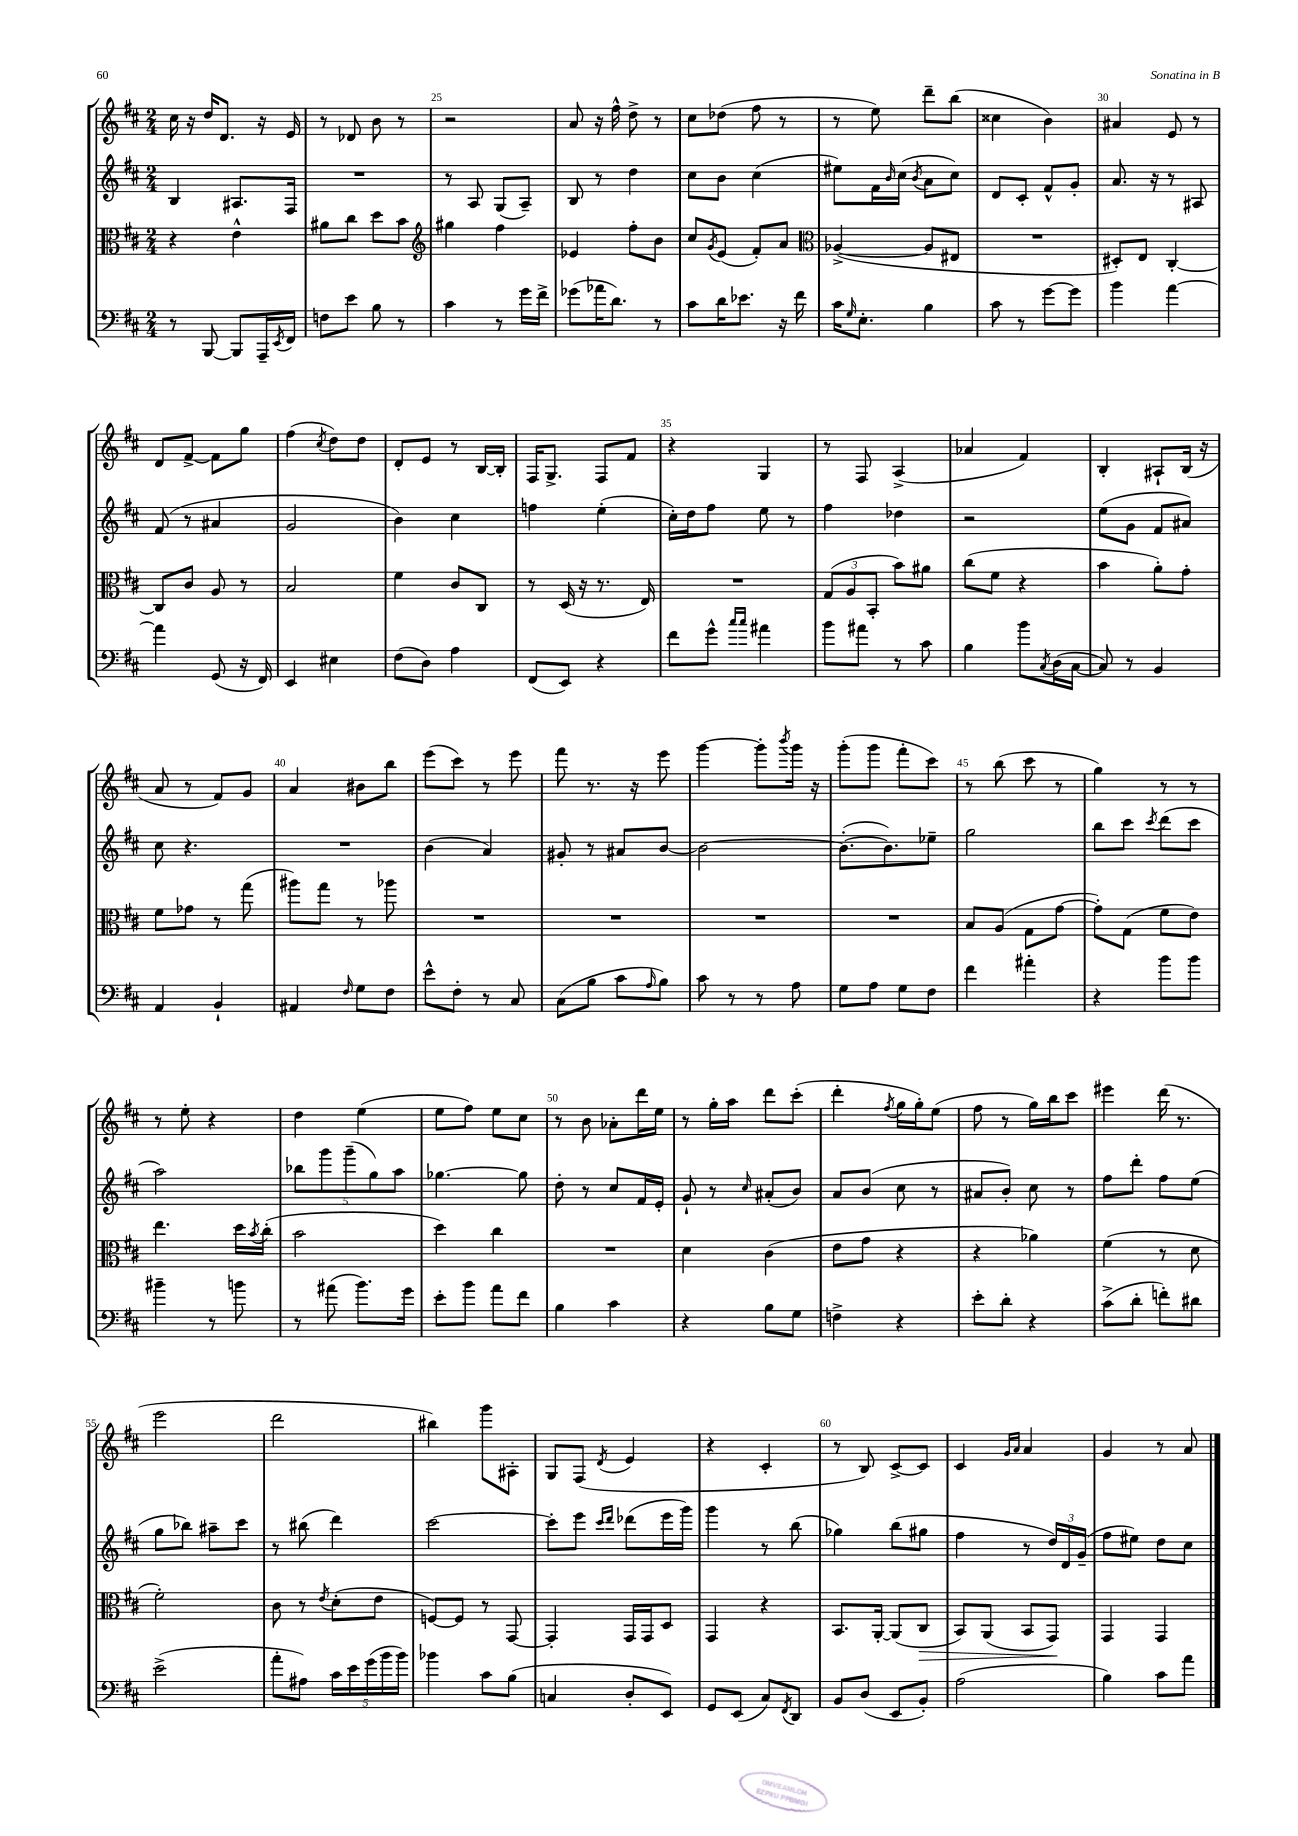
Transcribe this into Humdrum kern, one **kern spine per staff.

**kern	**kern	**kern	**kern
*staff4	*staff3	*staff2	*staff1
*clefF4	*clefC3	*clefG2	*clefG2
*k[f#c#]	*k[f#c#]	*k[f#c#]	*k[f#c#]
*M2/4	*M2/4	*M2/4	*M2/4
8r	4r	4B	16cc#
.	.	.	16r
[8BBB	.	.	16dd
.	.	.	8.d
8BBB]	4e^^	8.A#	.
16AAA~	.	.	16r
8qEE	.	.	.
16FF#	.	16F#	16e
=	=	=	=
8F	8a#	2r	8r
8e	8cc#	.	8d-
8B	8dd	.	8b
8r	8b	.	8r
=	=	=	=
*	*clefG2	*	*
4c#	4gg#	8r	2r
.	.	8A	.
8r	4ff#	(8G	.
16g	.	8A~)	.
16f#^	.	.	.
=	=	=	=
(8g-	4e-	8B	8a
16a-	.	8r	16r
8.d)	.	.	16ff#^^
.	8ff#'	4dd	8dd^
8r	8b	.	8r
=	=	=	=
8c#	8cc#	8cc#	8cc#
.	8qg	.	.
16d	(8e	8b	(8dd-
8.e-	.	.	.
.	8f#')	(4cc#	8ff#
16r	8a	.	8r
16f#	.	.	.
=	=	=	=
*	*clefC3	*	*
16c#	([4A-^	8ee#)	8r
16qqG	.	.	.
8.E'	.	.	.
.	.	16f#	8ee)
.	.	16qqb	.
.	.	(16cc#	.
.	.	8qb	.
4B	8A-]	8a	8ddd~
.	8E#	8cc#)	(8bb
=	=	=	=
8c#	2r	8d	4cc##
8r	.	8c#'	.
[8g	.	8f#^^	4b)
8g]	.	8g'	.
=	=	=	=
4b	8D#')	8.a	4a#
.	8E	.	.
.	.	16r	.
[4a	[4C#'	8r	8e
.	.	8A#	8r
=	=	=	=
4a]	8C#]	(8f#	8d
.	8c#	8r	[8f#^
(8GG	8A	4a#	8f#]
16r	8r	.	8gg
16FF#)	.	.	.
=	=	=	=
4EE	2B	2g	(4ff#
.	.	.	8qcc#
4E#	.	.	8dd)
.	.	.	8dd
=	=	=	=
(8F#	4f#	4b)	8d'
8D)	.	.	8e
4A	8c#	4cc#	8r
.	8C#	.	[16B
.	.	.	16B']
=	=	=	=
(8FF#	8r	4ff	16F#
.	.	.	8.G^
8EE)	(16D	.	.
.	16r	.	.
4r	8.r	(4ee'	8F#
.	.	.	8f#
.	16E)	.	.
=	=	=	=
8f#	2r	16cc#')	4r
.	.	16dd	.
8g^^	.	8ff#	.
16qqcc#	.	.	.
16qqcc#	.	.	.
4a#	.	8ee	4G
.	.	8r	.
=	=	=	=
8b	(12G	4ff#	8r
.	12A	.	.
8a#	.	.	8F#
.	12BB'	.	.
8r	8b)	4dd-	(4A^
8c#	8a#	.	.
=	=	=	=
4B	(8cc#	2r	4a-
.	8f#	.	.
8b	4r	.	4f#)
8qC#	.	.	.
(16D	.	.	.
[16C#	.	.	.
=	=	=	=
8C#])	4b	(8ee	4B'
8r	.	8g	.
4BB	8a')	8f#	8A#`
.	8g'	8a#)	(16B
.	.	.	16r
=	=	=	=
4AA	8f#	8cc#	8a
.	8g-	4.r	8r
4BB`	8r	.	8f#)
.	(8gg	.	8g
=	=	=	=
4AA#	8aa#)	2r	4a
.	8gg	.	.
16qqF#	.	.	.
8G	8r	.	8b#
8F#	8aa-	.	8bb
=	=	=	=
8e^^	2r	(4b	(8eee
8F#'	.	.	8ccc#)
8r	.	4a)	8r
8C#	.	.	8eee
=	=	=	=
(8C#	2r	8g#'	8fff#
8B	.	8r	8.r
8c#	.	8a#	.
.	.	.	16r
16qqA	.	.	.
8B)	.	[8b	8eee
=	=	=	=
8c#	2r	2b_	[4ggg
8r	.	.	.
8r	.	.	8ggg']
.	.	.	8qbbb
8A	.	.	16ggg
.	.	.	16r
=	=	=	=
8G	2r	(8.b'_	(8ggg'
8A	.	.	8ggg
.	.	8.b])	.
8G	.	.	8fff#'
8F#	.	8ee-~	8ccc#)
=	=	=	=
4f#	8B	2gg	8r
.	(8A	.	(8bb
4a#'	8G	.	8ccc#
.	[8g	.	8r
=	=	=	=
4r	8g'])	8bb	4gg)
.	(8G	8ccc#	.
.	.	8qccc#	.
8b	8f#	(8ddd	8r
8b	8e)	8ccc#	8r
=	=	=	=
4b#~	4.ee	2aa)	8r
.	.	.	8ee'
8r	.	.	4r
8b	16dd	.	.
.	8qb	.	.
.	(16cc#'	.	.
=	=	=	=
8r	2b	10bb-	4dd
.	.	10ggg	.
(8a#	.	.	.
.	.	(10ggg~	.
8.b)	.	.	(4ee
.	.	10gg)	.
.	.	10aa	.
16g	.	.	.
=	=	=	=
8e'	4dd)	[4.gg-	8ee
8b	.	.	8ff#)
8a	4cc#	.	8ee
8f#	.	8gg-]	8cc#
=	=	=	=
4B	2r	8dd'	8r
.	.	8r	8b
4c#	.	8cc#	8a-'
.	.	16f#	16ddd
.	.	16e'	16ee
=	=	=	=
4r	4d	8g`	8r
.	.	8r	16gg'
.	.	.	16aa
.	.	16qqcc#	.
8B	(4c#	(8a#'	8ddd
8G	.	8b)	(8ccc#'
=	=	=	=
4F^	8e	8a	4ddd'
.	8g	(8b	.
.	.	.	8qff#
4r	4r	8cc#	16gg
.	.	.	16gg')
.	.	8r	(8ee
=	=	=	=
8e'	4r	8a#	8ff#
8d'	.	8b')	8r
4r	4a-)	8cc#	16gg)
.	.	.	16bb
.	.	8r	8ccc#
=	=	=	=
(8c#^	(4f#	8ff#	4eee#
8d'	.	8ddd'	.
8f')	8r	8ff#	(16ddd
.	.	.	8.r
8d#	8d	(8ee	.
=	=	=	=
(2e^	2f#')	8gg	2eee
.	.	8bb-)	.
.	.	8aa#~	.
.	.	8ccc#	.
=	=	=	=
8a'	8c#	8r	2ddd
8A#)	8r	(8bb#	.
.	8qe	.	.
20c#	(8d'	4ddd)	.
20e	.	.	.
(20g	.	.	.
.	8e	.	.
20b	.	.	.
20b)	.	.	.
=	=	=	=
4b-	[8F)	[2ccc#	4bb#)
.	8F]	.	.
8c#	8r	.	8ggg
(8B	[8GG	.	8A#'
=	=	=	=
4C	4GG']	8ccc#']	8G
.	.	8eee	(8F#
.	.	16qqccc#	.
.	.	16qqddd	8qd
8D'	16GG	(8ddd-	4e
.	16GG	.	.
8EE)	8D	16eee	.
.	.	16ggg)	.
=	=	=	=
8GG	4GG	4ggg	4r
(8EE	.	.	.
8C#)	4r	8r	4c#'
8qFF#	.	.	.
8DD	.	(8bb	.
=	=	=	=
8BB	8.BB	4gg-)	8r
(8D	.	.	8B)
.	[16AA'	.	.
8EE	(8AA]	(8bb	[8c#^
8BB')	8C#	8gg#	8c#]
=	=	=	=
(2A	8BB)	4ff#	4c#
.	(8AA	.	.
.	.	.	16qqg
.	.	.	16qqa
.	8BB	8r	4a
.	8GG)	24dd)	.
.	.	24d	.
.	.	(24g~	.
=	=	=	=
4B)	4GG	8ff#	4g
.	.	8ee#)	.
8c#	4GG	8dd	8r
8a	.	8cc#	8a
==	==	==	==
*-	*-	*-	*-
